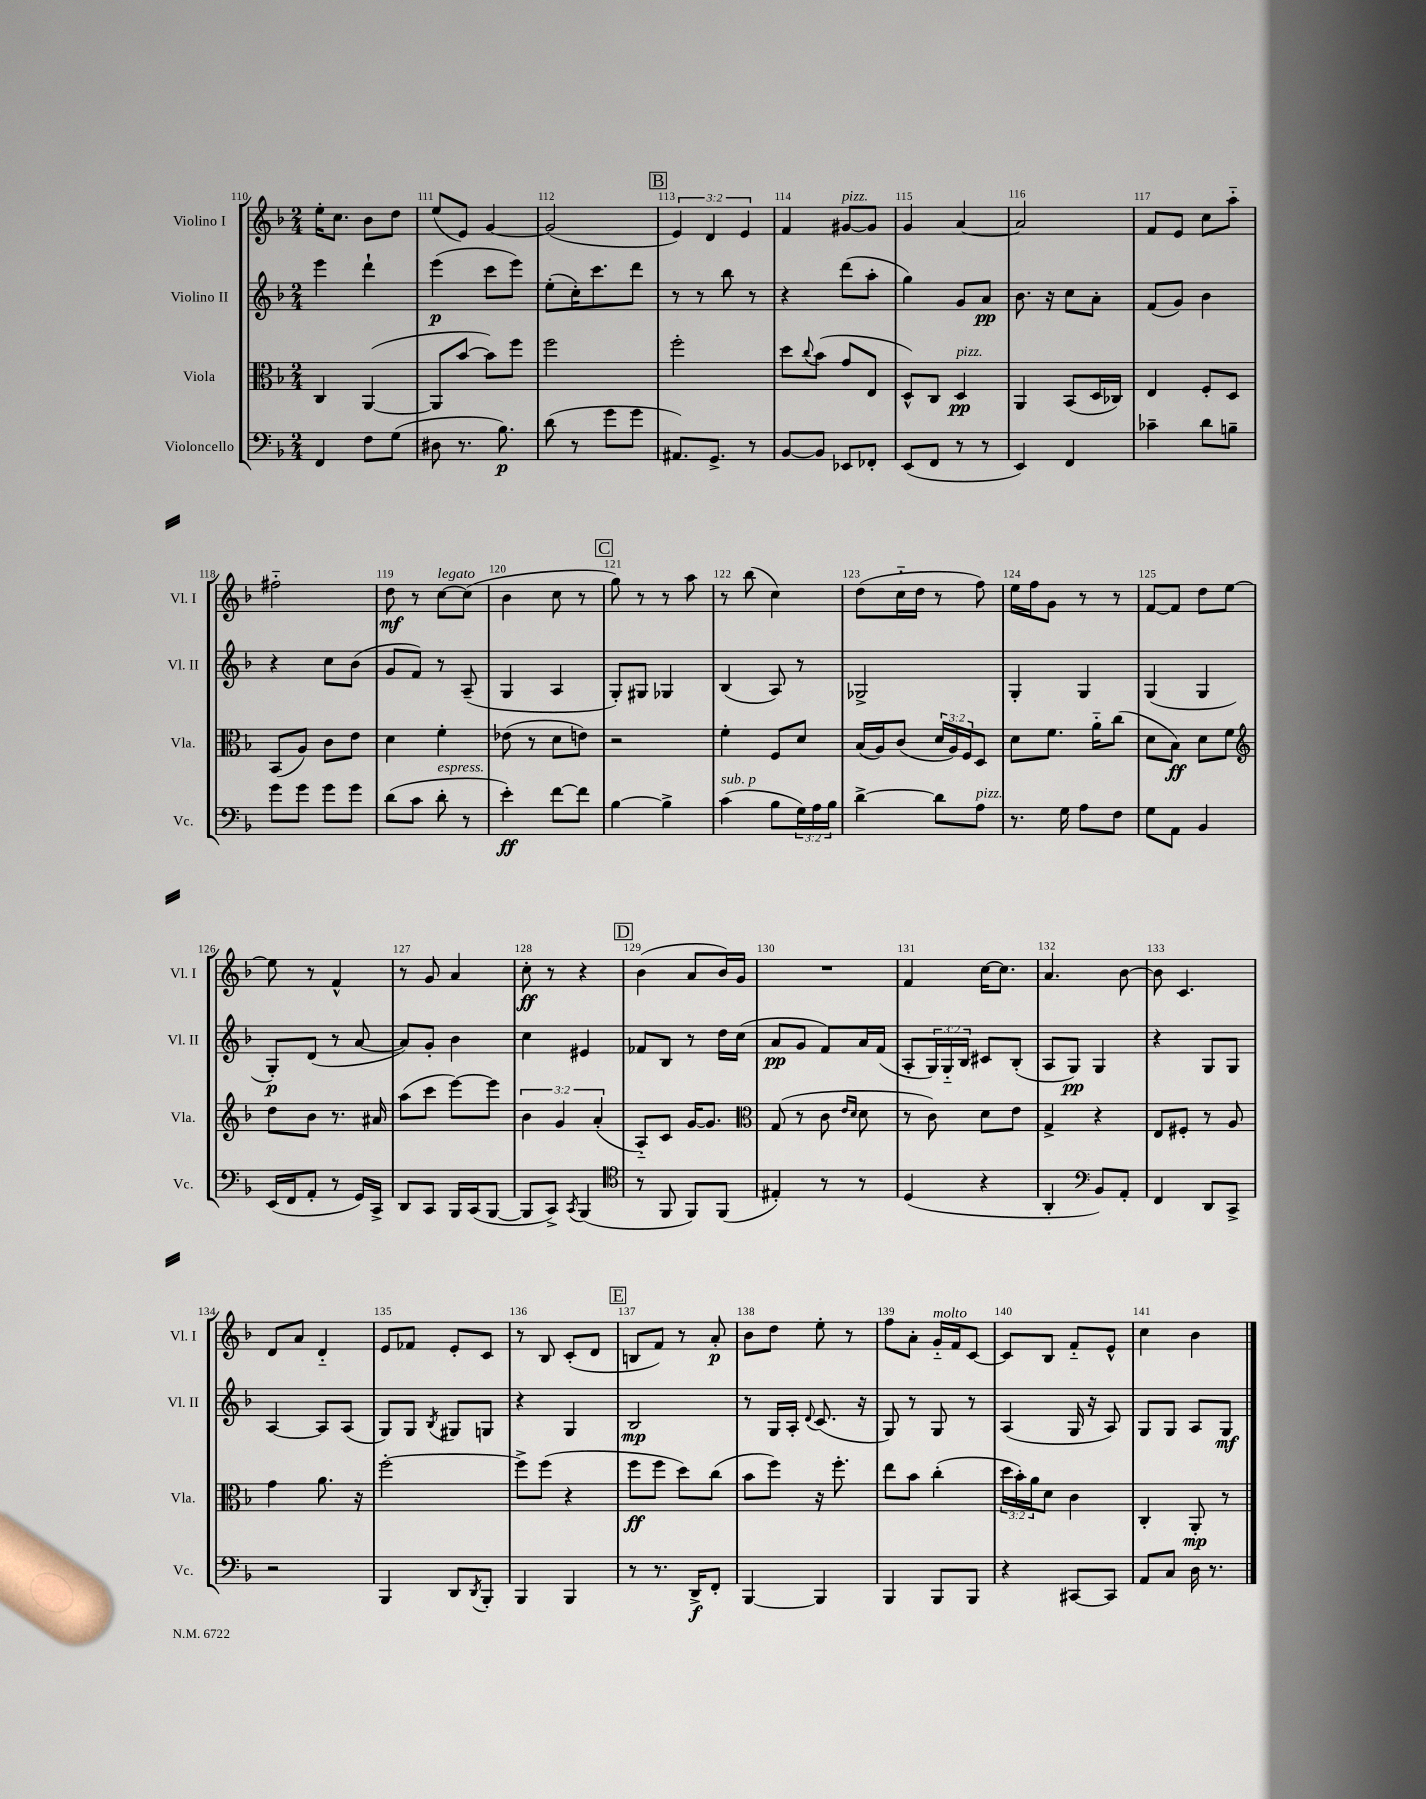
<<
\new StaffGroup <<
\new Staff = "s0" \with { instrumentName = "Violino I" shortInstrumentName = "Vl. I" } {
    \clef treble \key f \major \numericTimeSignature \time 2/4 \override Staff.TupletNumber.text = #tuplet-number::calc-fraction-text
    e''16-. c''8. bes'8 d''8 |
    e''8( e'8) g'4~ |
    g'2( |
    \mark \markup { \box "B" } \tuplet 3/2 { e'4) d'4 e'4 } |
    f'4 gis'8~^\markup { \italic "pizz." } gis'8 |
    g'4 a'4~ |
    a'2 |
    f'8 e'8 c''8 a''8-_ |
    fis''2-_ |
    d''8\mf r8 c''8~^\markup { \italic "legato" } c''8( |
    bes'4 c''8 r8 |
    \mark \markup { \box "C" } g''8) r8 r8 a''8 |
    r8 bes''8( c''4) |
    d''8( c''16-_ d''16 r8 f''8) |
    e''16 f''16 g'8 r8 r8 |
    f'8~ f'8 d''8 e''8~ |
    e''8 r8 f'4-^ |
    r8 g'8 a'4 |
    c''8-.\ff r8 r4 |
    \mark \markup { \box "D" } bes'4( a'8 bes'16) g'16 |
    R2 |
    f'4 c''16~ c''8. |
    a'4. bes'8~ |
    bes'8 c'4. |
    d'8 a'8 d'4-_ |
    e'8 fes'8 e'8-. c'8 |
    r8 bes8 c'8-.( d'8 |
    \mark \markup { \box "E" } b8 f'8) r8 a'8-.\p |
    bes'8 d''8 e''8-. r8 |
    f''8 a'8-. g'16-_^\markup { \italic "molto" } f'16 c'8~ |
    c'8 bes8 f'8-_ e'8-^ |
    c''4 bes'4 \bar "|." |
}
\new Staff = "s1" \with { instrumentName = "Violino II" shortInstrumentName = "Vl. II" } {
    \clef treble \key f \major \numericTimeSignature \time 2/4 \override Staff.TupletNumber.text = #tuplet-number::calc-fraction-text
    e'''4 d'''4-! |
    e'''4\p( c'''8 e'''8) |
    e''8-.( c''16-.) c'''8. d'''8 |
    \mark \markup { \box "B" } r8 r8 bes''8 r8 |
    r4 d'''8( a''8-. |
    g''4) g'8 a'8\pp |
    bes'8. r16 c''8 a'8-. |
    f'8( g'8) bes'4 |
    r4 c''8 bes'8( |
    g'8 f'8) r8 a8--( |
    g4 a4 |
    \mark \markup { \box "C" } g8-.) gis8 ges4 |
    bes4( a8) r8 |
    ges2-> |
    g4-. g4 |
    g4( g4 |
    g8-.\p) d'8( r8 a'8~ |
    a'8) g'8-. bes'4 |
    c''4 eis'4 |
    \mark \markup { \box "D" } fes'8 bes8 r8 d''16 c''16( |
    a'8\pp g'8 f'8) a'16 f'16( |
    a8-. \tuplet 3/2 { g16) g16-_ bes16 } cis'8 bes8-.( |
    a8 g8\pp) g4 |
    r4 g8 g8 |
    a4~ a8 a8( |
    g8) g8 \acciaccatura { bes8 } gis8 g8 |
    r4 g4 |
    \mark \markup { \box "E" } bes2\mp |
    r8 g16 a16-. \appoggiatura { d'8 } c'8.( r16 |
    g8) r8 g8 r8 |
    a4( g16 r16 a8) |
    g8 g8 a8 g8\mf \bar "|." |
}
\new Staff = "s2" \with { instrumentName = "Viola" shortInstrumentName = "Vla." } {
    \clef alto \key f \major \numericTimeSignature \time 2/4 \override Staff.TupletNumber.text = #tuplet-number::calc-fraction-text
    c4 a,4~( |
    a,8 bes'8~ bes'8) f''8 |
    f''2 |
    \mark \markup { \box "B" } f''2-. |
    d''8 \appoggiatura { c''8 } bes'8( g'8 e8 |
    d8-^) c8 d4\pp^\markup { \italic "pizz." } |
    a,4 bes,8( d16 ces16) |
    e4 f8-. d8 |
    bes,8( a8) c'8 e'8 |
    d'4 f'4-. |
    ees'8( r8 d'8 e'8) |
    \mark \markup { \box "C" } r2 |
    f'4-. f8 d'8 |
    bes16( a16) c'8( \tuplet 3/2 { d'16 a16) f16 } d8 |
    d'8 f'8. a'16-_ c''8( |
    d'8 bes8\ff) d'8 f'8 |
    \clef treble d''8 bes'8 r8. ais'16 |
    a''8( c'''8 e'''8~) e'''8 |
    \tuplet 3/2 { bes'4 g'4 a'4-.( } |
    \mark \markup { \box "D" } a8-_) c'8 g'16~ g'8. |
    \clef alto g8( r8 c'8 \grace { e'16 d'16 } d'8 |
    r8 c'8) d'8 e'8 |
    g4-> r4 |
    e8 fis8-. r8 a8 |
    g'4 a'8. r16 |
    f''2~-. |
    f''8-> f''8( r4 |
    \mark \markup { \box "E" } f''8\ff f''8 d''8) c''8( |
    bes'8 f''8) r16 f''8.-. |
    e''8 bes'8 c''4-.( |
    \tuplet 3/2 { d''16 bes'16-.) a'16 } d'8 c'4 |
    c4-. a,8-.\mp r8 \bar "|." |
}
\new Staff = "s3" \with { instrumentName = "Violoncello" shortInstrumentName = "Vc." } {
    \clef bass \key f \major \numericTimeSignature \time 2/4 \override Staff.TupletNumber.text = #tuplet-number::calc-fraction-text
    f,4 f8 g8( |
    dis8 r8. bes8.\p) |
    d'8( r8 g'8 g'8 |
    \mark \markup { \box "B" } ais,8.) g,8.-> r8 |
    bes,8~ bes,8 ees,8 fes,8-. |
    e,8( f,8 r8 r8 |
    e,4) f,4 |
    ces'4-- d'8 b8-- |
    g'8 g'8 g'8 g'8 |
    d'8( c'8 d'8-.^\markup { \italic "espress." } r8 |
    e'4-.\ff) f'8~ f'8 |
    \mark \markup { \box "C" } bes4~ bes4-> |
    c'4^\markup { \italic "sub. p" }( bes8 \tuplet 3/2 { g16) a16 bes16 } |
    d'4~-> d'8 a8^\markup { \italic "pizz." } |
    r8. g16 a8 f8 |
    g8 a,8 bes,4 |
    e,16( f,16 a,8-. r8 g,16) c,16-> |
    d,8 c,8 bes,,16 c,16( bes,,8~ |
    bes,,8 c,8->) \acciaccatura { c,8 } bes,,4( |
    \mark \markup { \box "D" } \clef tenor r8 f,8 f,8) f,8( |
    eis4-.) r8 r8 |
    d4( r4 |
    a,4-. \clef bass bes,8) a,8-. |
    f,4 d,8 c,8-> |
    r2 |
    bes,,4 d,8 \acciaccatura { d,8 } bes,,8-. |
    bes,,4 bes,,4 |
    \mark \markup { \box "E" } r8 r8. d,16->\f f,8-. |
    bes,,4~ bes,,4 |
    bes,,4 bes,,8 bes,,8 |
    r4 cis,8~ cis,8 |
    a,8 c8 d16 r8. \bar "|." |
}
>>
>>
\layout { \context { \Score currentBarNumber = #110 \override BarNumber.break-visibility = ##(#f #t #t) barNumberVisibility = #all-bar-numbers-visible } }
